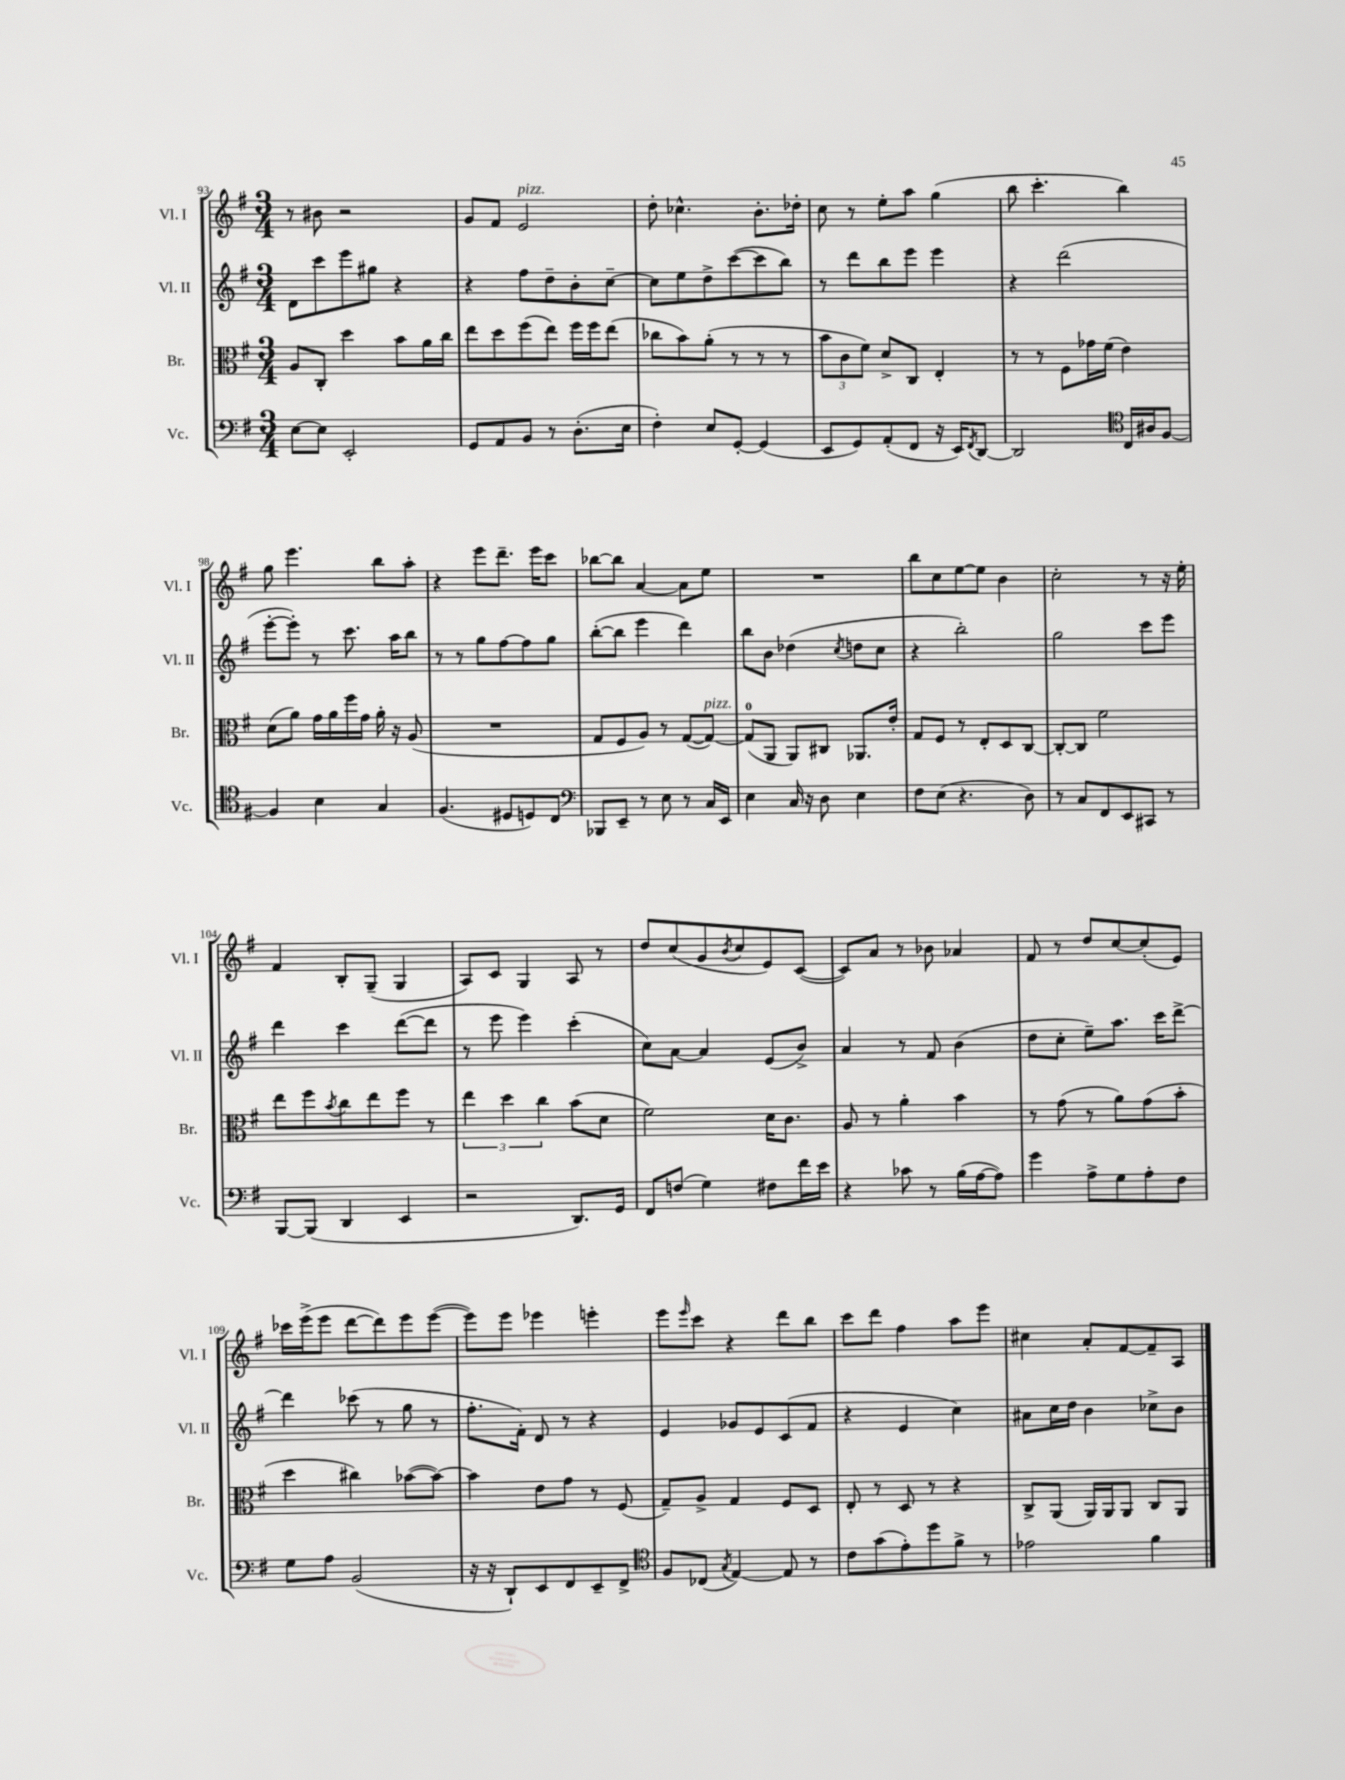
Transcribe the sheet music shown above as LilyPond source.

<<
\new StaffGroup <<
\new Staff = "s0" \with { instrumentName = "Vl. I" shortInstrumentName = "Vl. I" } {
    \clef treble \key g \major \numericTimeSignature \time 3/4
    r8 bis'8 r2 |
    g'8 fis'8 e'2^\markup { \italic "pizz." } |
    d''8-. ces''4.-^ b'8.-. des''16-. |
    c''8 r8 e''8-. a''8 g''4( |
    b''8 c'''4.-. b''4) |
    g''8 e'''4. b''8 a''8-. |
    r4 e'''8 d'''8.-- e'''16 c'''8 |
    bes''8~ bes''8 a'4~ a'8 e''8 |
    R2. |
    b''8 c''8 e''8~ e''8 b'4 |
    c''2-. r8 r16 e''16-. |
    fis'4 b8-. g8--( g4 |
    a8) c'8 g4 a8 r8 |
    d''8 c''8( g'8 \acciaccatura { b'8 } c''8 e'8) c'8~( |
    c'8) a'8 r8 bes'8 aes'4 |
    fis'8 r8 d''8 c''8~ c''8-.( e'8) |
    ces'''16 e'''16->( e'''8 d'''8~ d'''8) e'''8 e'''8~( |
    e'''8) e'''8 ees'''4 e'''4-. |
    e'''8 \grace { e'''16 } c'''8 r4 d'''8 b''8 |
    c'''8 d'''8 fis''4 a''8 e'''8 |
    cis''4 a'8-. fis'8~ fis'8-- a8 \bar "|." |
}
\new Staff = "s1" \with { instrumentName = "Vl. II" shortInstrumentName = "Vl. II" } {
    \clef treble \key g \major \numericTimeSignature \time 3/4
    d'8 c'''8 e'''8 gis''8 r4 |
    r4 fis''8 d''8-- b'8-. c''8~-- |
    c''8 e''8 d''8-> c'''8~( c'''8 b''8) |
    r8 d'''8 b''8 e'''8 e'''4 |
    r4 d'''2( |
    e'''8~-. e'''8-.) r8 c'''8. a''16 b''8 |
    r8 r8 g''8 fis''8~ fis''8 g''8 |
    b''8~-.( b''8 e'''4 d'''4) |
    b''8 b'8 des''4( \acciaccatura { c''8 } d''8 c''8 |
    r4 b''2-.) |
    g''2 c'''8 e'''8 |
    d'''4 c'''4 d'''8~( d'''8 |
    r8 e'''8 e'''4) c'''4-.( |
    c''8) a'8~ a'4 e'8( b'8->) |
    a'4 r8 fis'8 b'4( |
    d''8 c''8-. e''8--) a''8. c'''16 d'''8~-> |
    d'''4 ces'''8( r8 g''8 r8 |
    fis''8.-. fis'16-.) d'8 r8 r4 |
    e'4 ges'8 e'8 c'8( fis'8 |
    r4 e'4 c''4) |
    ais'8 c''16 d''16 b'4 ces''8-> b'8 \bar "|." |
}
\new Staff = "s2" \with { instrumentName = "Br." shortInstrumentName = "Br." } {
    \clef alto \key g \major \numericTimeSignature \time 3/4
    a8 c8-. d''4 b'8 a'16 c''16 |
    e''8 d''8 fis''8( e''8) fis''16 fis''16 e''8( |
    ces''8 b'8) a'8-.( r8 r8 r8 |
    \tuplet 3/2 { b'8 c'8 fis'8) } d'8-> c8 e4-. |
    r8 r8 fis8 ges'16 fis'16( e'4) |
    d'8( a'8) g'16 a'16 fis''16 g'16 a'16-. r16 a8( |
    R2. |
    g8 fis8 a8) r8 g8~( g8~^\markup { \italic "pizz." }) |
    g8-0( a,8 a,8) cis8 aes,8. e'16-. |
    g8 fis8 r8 e8-. d8 c8~ |
    c8~-. c8 fis'2 |
    e''8 fis''8 \acciaccatura { b'8 } c''8 e''8 fis''8 r8 |
    \tuplet 3/2 { e''4 d''4 c''4 } b'8( d'8 |
    fis'2) d'16 c'8. |
    a8 r8 a'4-. b'4 |
    r8 g'8( r8 a'8) g'8( b'8-. |
    d''4 cis''4) bes'8~( bes'8~) |
    bes'4 e'8 g'8 r8 fis8( |
    g8--) a8-> g4 fis8 d8 |
    e8-. r8 d8 r8 r4 |
    c8-> a,8( a,16) a,16 a,8 c8 a,8 \bar "|." |
}
\new Staff = "s3" \with { instrumentName = "Vc." shortInstrumentName = "Vc." } {
    \clef bass \key g \major \numericTimeSignature \time 3/4
    e8~ e8 e,2-. |
    g,8 a,8 b,8 r8 d8.-.( e16 |
    fis4-.) e8 g,8~-. g,4( |
    e,8 g,8) a,8-.( fis,8 r16 e,16) \acciaccatura { fis,8 } d,8~ |
    d,2 \clef tenor c16 ais16 fis8~ |
    fis4 b4 g4 |
    fis4.( dis8 d8) c8 |
    \clef bass bes,,8 e,8-- r8 e8 r8 c16 e,16 |
    e4 c16 r16 d8 e4 |
    fis8 e8( r4. d8) |
    r8 c8 fis,8 e,8 cis,8 r8 |
    b,,8~ b,,8( d,4 e,4 |
    r2 d,8.) g,16 |
    fis,8 f8( g4) fis8 fis'16 e'16 |
    r4 ces'8 r8 b16( a16~ a8) |
    g'4 a8-> g8 a8-. fis8 |
    g8 a8 b,2( |
    r16 r16 d,8-!) e,8 fis,8 e,8-- fis,8-> |
    \clef tenor fis8 ces8( \acciaccatura { g8 } e4~) e8 r8 |
    c'8 g'8( e'8-.) d''8 fis'8-> r8 |
    ees'2 fis'4 \bar "|." |
}
>>
>>
\layout { \context { \Score currentBarNumber = #93 } }
